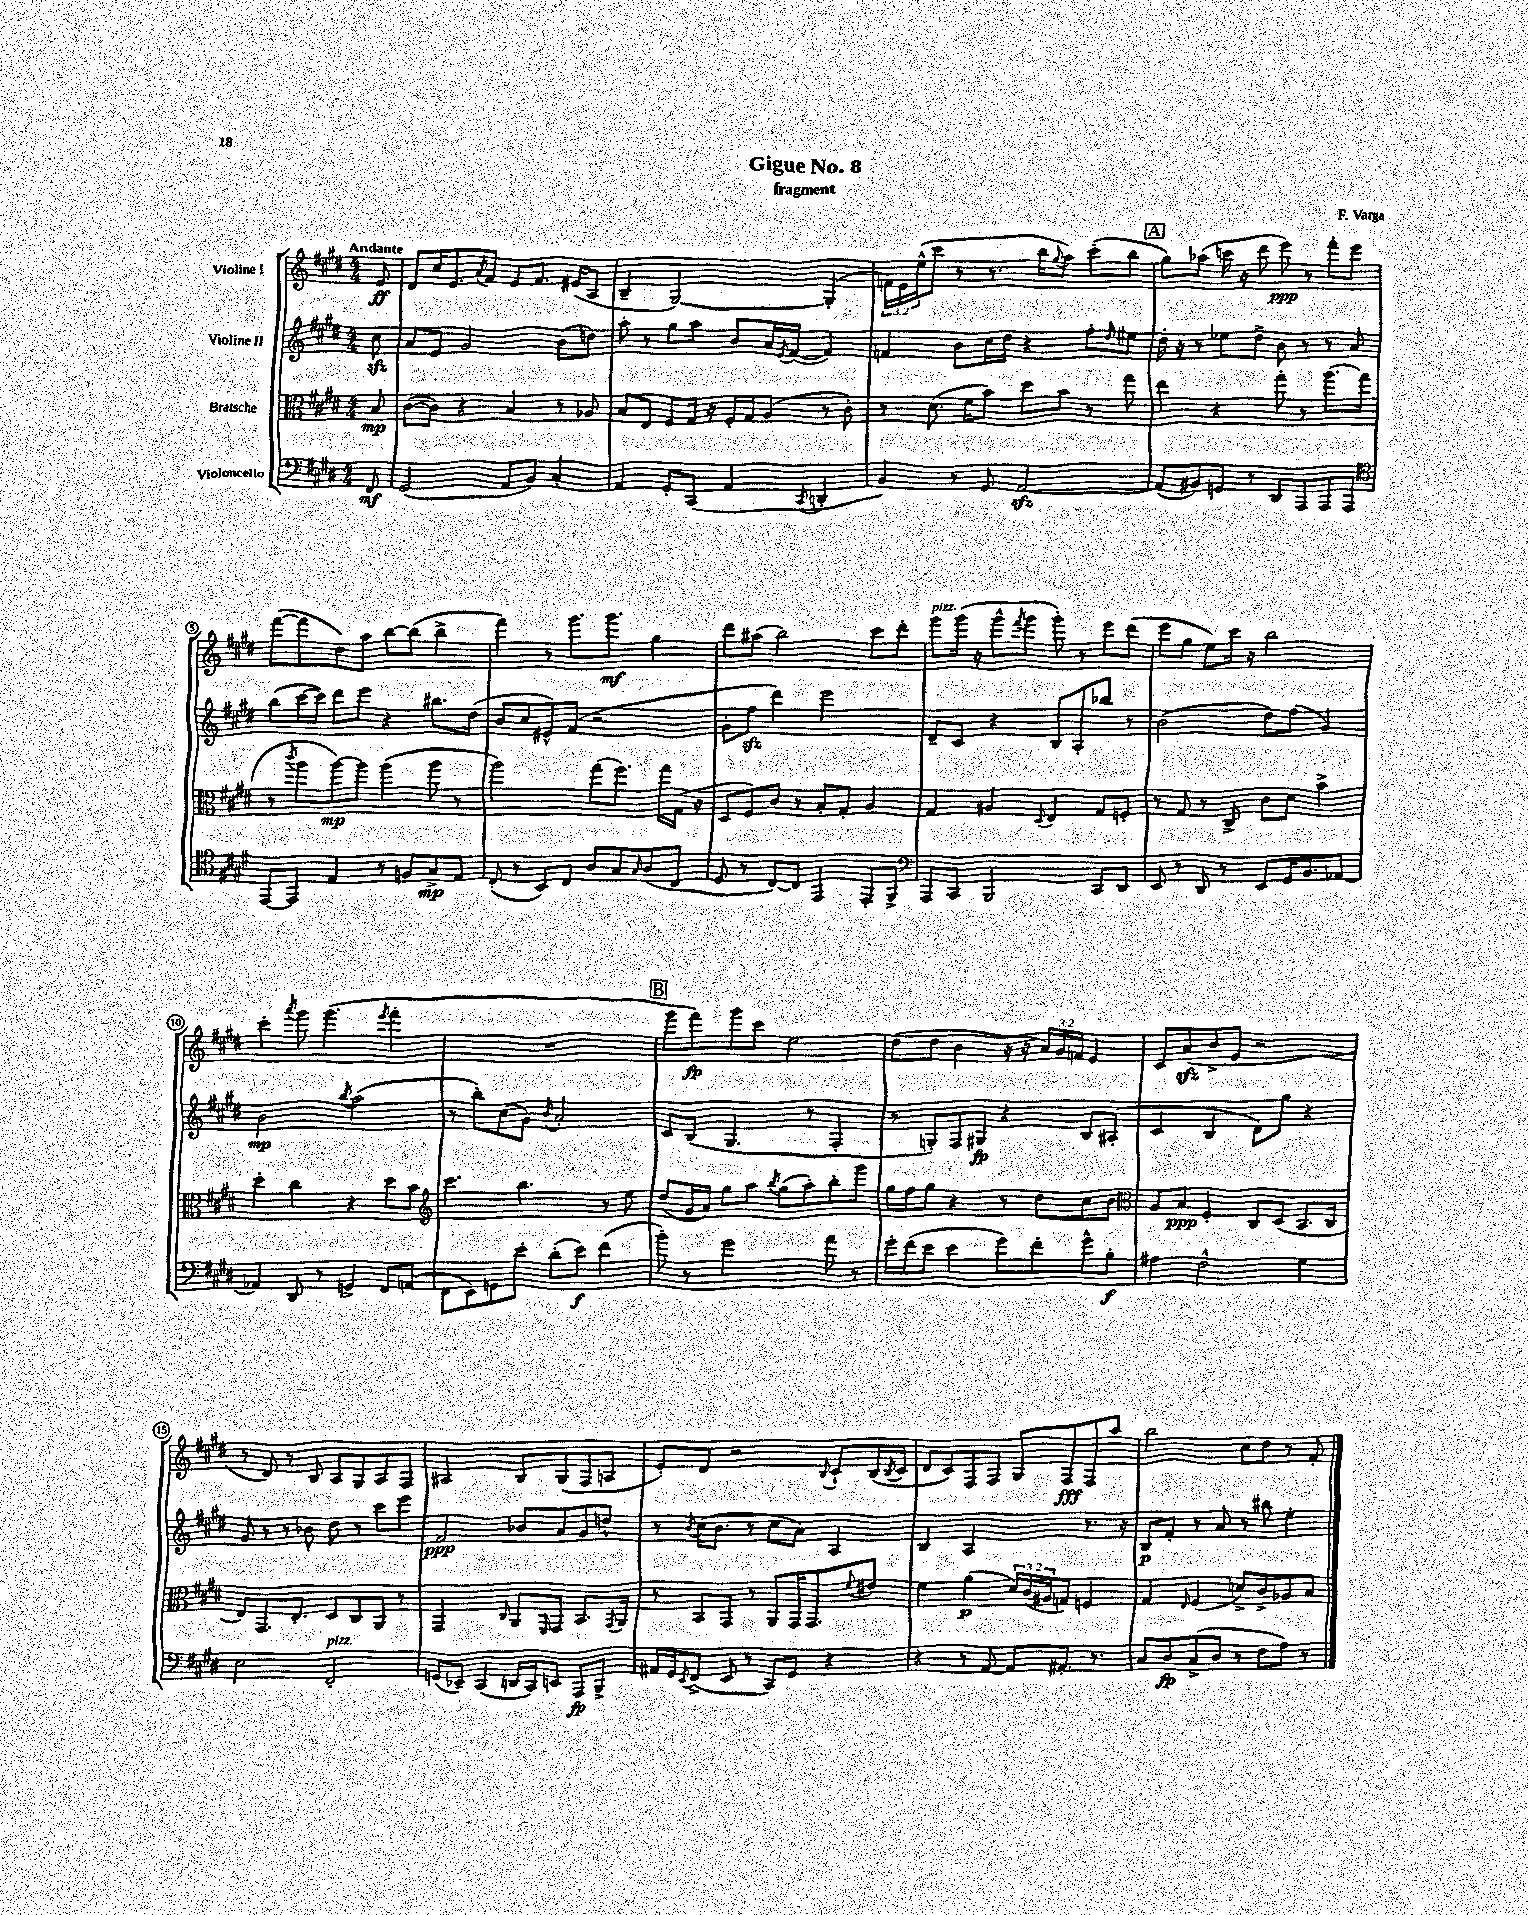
\header { title = "Gigue No. 8" composer = "F. Varga" subtitle = "fragment" }
<<
\new StaffGroup <<
\new Staff = "s0" \with { instrumentName = "Violine I" } {
    \clef treble \key e \major \numericTimeSignature \time 4/4 \override Staff.TupletNumber.text = #tuplet-number::calc-fraction-text \partial 8 \tempo "Andante"
    e'8\ff |
    dis'8 cis''16 e'8. \acciaccatura { a'8 } fis'8 e'8 fis'8. eis'16( a8 |
    b4-- gis2~) gis4-.( |
    \tuplet 3/2 { f'16) e'16 e''16-^( } cis'''8 r8 r8. b''16 \appoggiatura { gis''8 } a''8) cis'''8-.( b''8 |
    \mark \markup { \box "A" } gis''8) aes''8( c'''16 r16 dis'''8 e'''8\ppp) r8 fis'''8-. e'''8 |
    fis'''8~( fis'''8 dis''8) a''8 b''8~ b''8( b''4-> |
    fis'''4) r8 gis'''8. gis'''8.\mf gis''4 |
    dis'''8 ais''8( b''2) cis'''8 dis'''8-. |
    gis'''8^\markup { \italic "pizz." } gis'''16( r16 gis'''8-^ \acciaccatura { fis'''8 } gis'''8 gis'''8-.) r8 e'''8 dis'''8( |
    e'''8 gis''8 e''8) cis'''16 r16 b''2 |
    cis'''4-. \acciaccatura { a'''8 } gis'''8 gis'''4.( \acciaccatura { e'''8 } fis'''4-. |
    R1 |
    \mark \markup { \box "B" } gis'''8 fis'''8\fp) gis'''8 cis'''8 e''2 |
    dis''8( dis''8 b'4 r16 r16 \tuplet 3/2 { a'16) gis'16 f'16 } e'4 |
    cis'8 a'8\sfz( b'8-> e'8 r2 |
    r8 dis'8) r8 b8 a8 gis8 a8 fis8 |
    ais2 b8 gis8( fis8 a8 |
    e'8-.) dis'8 r2 \appoggiatura { b8 } cis'8-! b16( \acciaccatura { b8 } cis'16 |
    dis'8 cis'8) fis8 fis8 gis8 fis8\fff fis8 a''8 |
    b''2 cis''8 dis''8 r8 fis'8-. \bar "|." |
}
\new Staff = "s1" \with { instrumentName = "Violine II" } {
    \clef treble \key e \major \numericTimeSignature \time 4/4 \partial 8
    cis''8\sfz |
    a'8 e'8 gis'2 b'8( d''8) |
    a''8-. r8 gis''8 a''8 b'8 a'16 \acciaccatura { e'8 } fis'16~( fis'4) |
    f'4 b'8 cis''16 dis''16 r4 fis''8-. \grace { dis''16 } eis''8 |
    \mark \markup { \box "A" } dis''16-. r16 r8 ees''8 dis''8-> b'8 r8 r8 a'8 |
    b''8( cis'''16~ cis'''16) dis'''8 e'''8 r4 bis''8. dis''16( |
    b'8 cis''8 eis'8-^) fis'8( r2 |
    gis'8-. fis''8\sfz dis'''4) e'''2 |
    dis'8-- cis'8 r4 b8 a8-. bes''8 r8 |
    b'2( dis''8) fis''8( gis'4) |
    b'2\mp \acciaccatura { b''8 } a''2( |
    r8 b''8-.) cis''8( gis'8) \acciaccatura { b'8 } a'2-. |
    \mark \markup { \box "B" } cis'8 b8( gis4. r8 fis4-. |
    r8 g8-.) fis8 gis8\fp r4 b8 ais8-.( |
    cis'4 b4 dis'8) gis''8 r4 |
    gis'8 r8 r8 bes'8 dis''8 r8 cis'''8 e'''8 |
    fis'2\ppp bes'8 a'8 gis'8 d''8-^ |
    r8 \acciaccatura { b'8 } cis''16( b'8. r8 cis''8 a'8) a4 |
    b4 a2 r8. r16 |
    b8\p fis'8-. r8 a'8 r8 bis''8 e''4-. \bar "|." |
}
\new Staff = "s2" \with { instrumentName = "Bratsche" } {
    \clef alto \key e \major \numericTimeSignature \time 4/4 \override Staff.TupletNumber.text = #tuplet-number::calc-fraction-text \partial 8
    b8\mp |
    cis'8~( cis'8) r4 b4 r8 aes8 |
    b8 e8 fis8 gis16 r16 fis16-. gis16 a8( r8 cis'8-.) |
    r8 dis'8.( fis'16 b'8) dis''8 b'8 r8 gis''8 |
    \mark \markup { \box "A" } e''4 r4 gis''8-. r8 a''8.( gis''16 |
    r8 \acciaccatura { cis'''8 } a''8 a''8~\mp) a''8 a''4( a''8 r8 |
    a''2) gis''8( fis''8.) gis''16 gis16( r16 |
    dis8 fis8) cis'8 r8 b8-. gis8-. a4 |
    gis4 ais4 \appoggiatura { dis8 } e4 gis8 f8-. |
    r8 gis8 r8 cis8-> cis'8 dis'8 b'4-> |
    dis''4-. cis''4 r4 dis''8 b'8 |
    \clef treble cis'''4. b''4. r8 e''8 |
    \mark \markup { \box "B" } dis''8( gis'16 a'16) gis''8 a''8 \acciaccatura { b''8 } gis''8( a''8-.) b''8-. gis'''8 |
    gis''16 fis''16 gis''8 r4 r8 dis''8 cis''8 b'8 |
    \clef alto a8 b8\ppp fis4-. cis8 dis8( b,8. cis16 |
    e8) gis,8. e8.-. dis8 cis8 a,8 r8 |
    gis,2 \grace { cis16 } a,8 \grace { fis,16 } gis,8 b,8. \acciaccatura { gis,8 } a,16 |
    r8 b,8 gis,8 r8 a,8 gis,16 gis,8. \appoggiatura { fis'8 } eis'8 |
    fis'4 a'4\p( \tuplet 3/2 { dis'16) cis'16( ais16 } g8) f4 |
    gis4 \grace { e16 } fis4( d'8->) cis'8-> aes8 b8 \bar "|." |
}
\new Staff = "s3" \with { instrumentName = "Violoncello" } {
    \clef bass \key e \major \numericTimeSignature \time 4/4 \partial 8
    fis,8\mf |
    gis,2( a,8 b,8) cis4-. |
    a,4 gis,8-. cis,8( a,4 \acciaccatura { cis,8 } d,4-. |
    b,4) r8 gis,8 a,2~\sfz |
    \mark \markup { \box "A" } a,8( bis,8) g,8 r8 dis,8 a,,8 a,,8 a,,8 |
    \clef tenor e,8~ e,8 e4 r8 f8 gis8->\mp e8 |
    cis8-.( r8 b,8) cis8 a8 gis8 \grace { gis16 } a8( cis8 |
    dis8 r8 cis8~) cis8 e,4 e,8-. fis,8-> |
    \clef bass a,,8 cis,8 b,,2 cis,8 dis,8 |
    e,8 r8 dis,8 r8 e,8 gis,16 b,8. aes,8~ |
    aes,4 dis,8 r8 g,4-> fis,8 a,8( |
    fis,8 e,8) g,8 e'8-. dis'8-.( e'8\f) fis'4( |
    \mark \markup { \box "B" } b'8-.) r8 gis'2 a'8 r8 |
    gis'16-. fis'16( e'8 e'4 gis'8) fis'8-. gis'8-^ b8-.\f |
    ais4 fis2-^ gis4 |
    e2 fis,2-.^\markup { \italic "pizz." } |
    g,8( ees,8--) cis,4( d,16 cis,16) e,8 a,,8\fp b,,8-> |
    ais,16 gis,16 \acciaccatura { e,8 } fis,8->( e,8 r8 cis,8) gis,8 r4 |
    r4 r8 a,8~ a,8 ais,8.-. r8. |
    cis8 dis8\fp cis8->( dis8 r8 fis8 a8) r8 \bar "|." |
}
>>
>>
\layout { \context { \Score \override BarNumber.stencil = #(make-stencil-circler 0.1 0.3 ly:text-interface::print) } }
